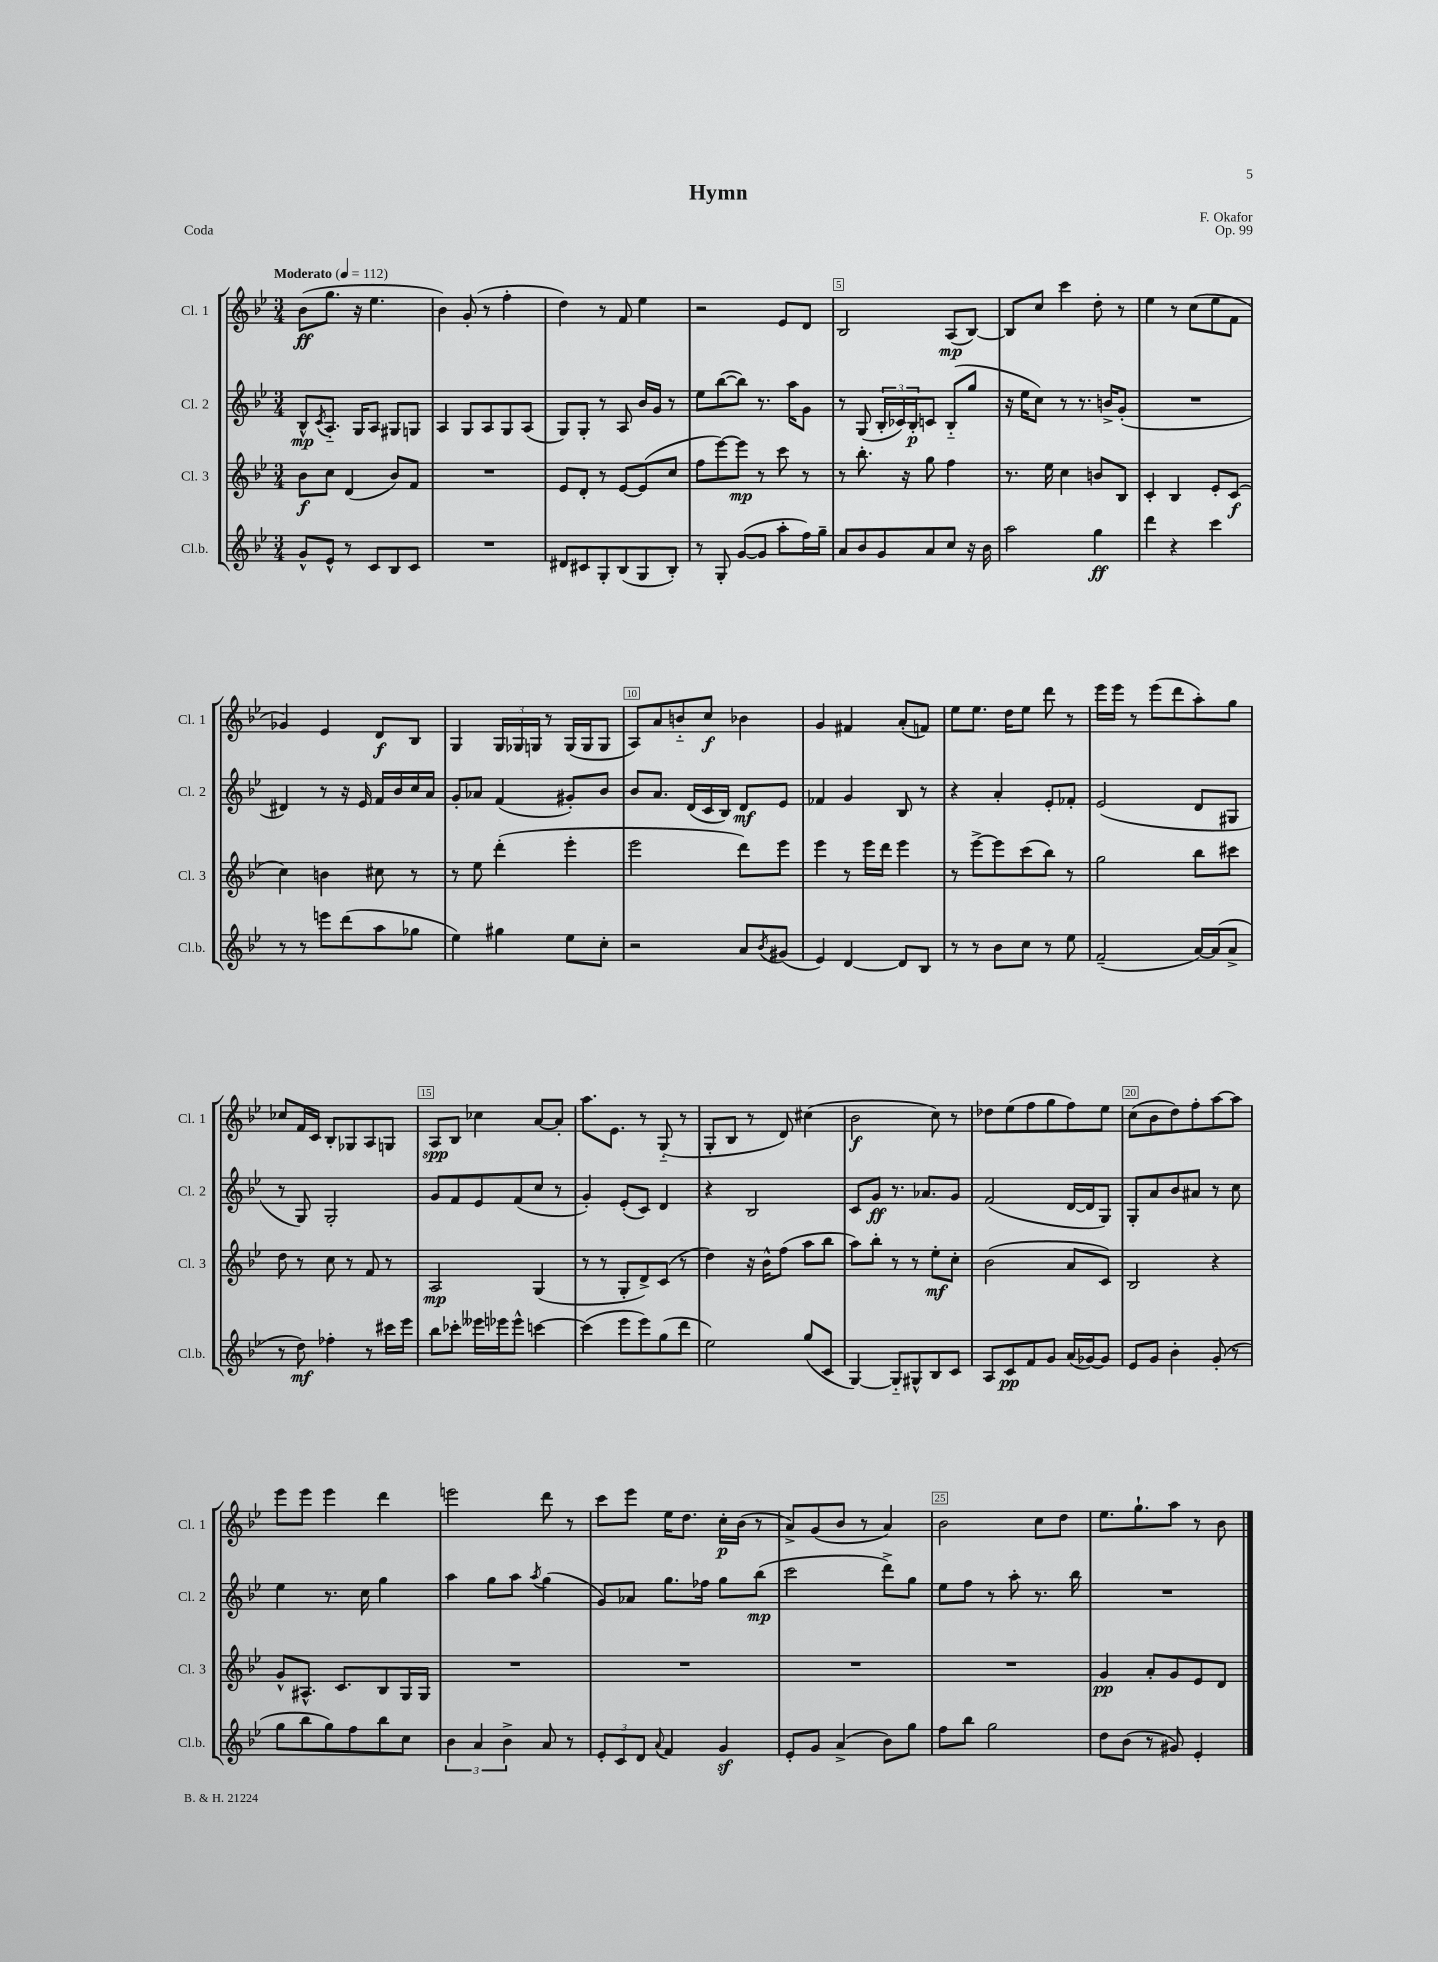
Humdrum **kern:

**kern	**kern	**kern	**kern
*staff4	*staff3	*staff2	*staff1
*clefG2	*clefG2	*clefG2	*clefG2
*k[b-e-]	*k[b-e-]	*k[b-e-]	*k[b-e-]
*M3/4	*M3/4	*M3/4	*M3/4
*MM112	*MM112	*MM112	*MM112
8g^^	8b-	8B-^^	(8b-
.	.	8qc	.
8e-^^	8cc	8.A'~	8.gg
8r	(4d	.	.
.	.	16G	16r
8c	.	8A	4.ee-
8B-	8b-)	8G#	.
8c	8f	8G	.
=	=	=	=
2.r	2.r	4A	4b-)
.	.	8G	(8g'
.	.	8A	8r
.	.	8G	4ff'
.	.	(8A	.
=	=	=	=
8d#	8e-	8G)	4dd)
8c#	8d'	8G'	.
8G'	8r	8r	8r
(8B-	[8e-	8A	8f
8G	(8e-]	16b-	4ee-
.	.	16g	.
8B-')	8cc	8r	.
=	=	=	=
8r	8ff	8ee-	2r
8G'	[8eee-)	([8bb-	.
([8g	8eee-]	8bb-])	.
8g]	8r	8.r	.
8aa'	8ccc	.	8e-
.	.	16aa	.
16ff)	8r	8g	8d
16gg~	.	.	.
=	=	=	=
8a	8r	8r	2B-
8b-	8.bb-'	(8G	.
8g	.	24B-'	.
.	.	24c-)	.
.	16r	.	.
.	.	24B-'	.
8a	8gg	8c	.
8cc	4ff	(8B-'~	(8A
16r	.	8gg	[8B-)
16b-	.	.	.
=	=	=	=
2aa	8.r	16r	8B-]
.	.	16ee-	.
.	.	8cc)	8cc
.	16ee-	.	.
.	4cc	8r	4ccc
.	.	8.r	.
4gg	8b	.	8dd'
.	.	16b^	.
.	8B-	(8g'	8r
=	=	=	=
4ddd	4c'	2.r	4ee-
4r	4B-	.	8r
.	.	.	(8cc
4ccc	8e-'	.	8ee-
.	(8c	.	8f
=	=	=	=
8r	4cc)	4d#)	4g-)
8r	.	.	.
8eee	4b	8r	4e-
(8ddd	.	16r	.
.	.	16e-	.
8aa	8cc#	16f	8d
.	.	16b-	.
8gg-	8r	16cc	8B-
.	.	16a	.
=	=	=	=
4ee-)	8r	8g'	4G
.	8ee-	8a-	.
4gg#	(4ddd'	(4f	24G
.	.	.	24G-
.	.	.	24G
.	.	.	8r
8ee-	4eee-'	8g#')	(16G
.	.	.	16G
8cc'	.	8b-	8G
=	=	=	=
2r	2eee-	8b-	8A)
.	.	8.a	8a
.	.	.	8b'~
.	.	(16d	.
.	.	16c	8cc
.	.	16B-)	.
8a	8ddd)	8d	4b-
8qb-	.	.	.
(8g#	8eee-	8e-	.
=	=	=	=
4e-)	4eee-	4f-	4g
[4d	8r	4g	4f#
.	16eee-	.	.
.	16ddd	.	.
8d]	4eee-	8B-	(8a'
8B-	.	8r	8f)
=	=	=	=
8r	8r	4r	8ee-
8r	[8eee-^	.	8.ee-
8b-	8eee-]	4a'	.
.	.	.	16dd
8cc	(8ccc	.	8ee-
8r	8bb-)	8e-'	8ddd
8ee-	8r	8f-'	8r
=	=	=	=
(2f~	2gg	(2e-	16eee-
.	.	.	16eee-
.	.	.	8r
.	.	.	(8eee-
.	.	.	8ddd
[16a)	8bb-	8d	8aa')
(16a]	.	.	.
8a^	8ccc#	8G#	8gg
=	=	=	=
8r	8dd	8r	8cc-
8dd)	8r	8G)	16f
.	.	.	16c
4ff-'	8cc	2G'	8B-'
.	8r	.	8G-
8r	8f	.	8A
16ccc#	8r	.	8G
16eee-	.	.	.
=	=	=	=
8bb-	2A	8g	8A
8ccc-'	.	8f	8B-
16eee--	.	8e-	4cc-
16eee-	.	.	.
8eee-^^	.	(8f	.
[4ccc	(4G	8cc	[8a
.	.	8r	8a']
=	=	=	=
(4ccc]	8r	4g')	8.aa
.	8r	.	.
.	.	.	8.e-
8eee-	8G'	(8e-'	.
8eee-)	8d^)	8c)	8r
(8gg	(8c	4d	(8G'~
8ddd	8r	.	8r
=	=	=	=
2ee-)	4dd)	4r	8G'
.	.	.	8B-
.	16r	2B-	8r
.	16b-^^	.	.
.	(8ff	.	8d)
(8gg	8aa	.	(4cc#
8c	8bb-	.	.
=	=	=	=
[4G)	8aa)	8c	2b-
.	8bb-'	8g	.
8G'~]	8r	8.r	.
8G#^^	8r	.	.
.	.	8.a-	.
8B-	8ee-'	.	8cc)
8c	8cc'	8g	8r
=	=	=	=
8A	(2b-	(2f	8dd-
8c	.	.	(8ee-
8f	.	.	8ff
8g	.	.	8gg
(16a	8a	[16d	8ff)
[16g-)	.	16d]	.
8g-]	8c)	8G)	8ee-
=	=	=	=
8e-	2B-	8G'	(8cc
8g	.	8a	8b-
4b-'	.	8b-	8dd)
.	.	8a#	8ff'
(8g'	4r	8r	[8aa
8r	.	8cc	8aa]
=	=	=	=
8gg	8g^^	4ee-	8eee-
8bb-	8.A#^^	.	8eee-
8gg)	.	8.r	4eee-
.	8.c	.	.
8ff	.	.	.
.	.	16cc	.
8bb-	8B-	4gg	4ddd
8cc	16G	.	.
.	16G	.	.
=	=	=	=
6b-	2.r	4aa	2eee
6a	.	.	.
.	.	8gg	.
6b-^	.	.	.
.	.	8aa	.
.	.	8qaa	.
8a	.	(4gg	8ddd
8r	.	.	8r
=	=	=	=
12e-'	2.r	8g)	8ccc
12c	.	.	.
.	.	8a-	8eee-
12d	.	.	.
8qqa	.	.	.
4f	.	8.gg	16ee-
.	.	.	8.dd
.	.	16ff-	.
4g	.	8gg	16cc'
.	.	.	(16b-
.	.	(8bb-	8r
=	=	=	=
8e-'	2.r	2ccc	8a^)
8g	.	.	(8g
(4a^	.	.	8b-
.	.	.	8r
8b-)	.	8ddd^)	4a)
8gg	.	8gg	.
=	=	=	=
8ff	2.r	8ee-	2b-
8bb-	.	8ff	.
2gg	.	8r	.
.	.	8aa'	.
.	.	8.r	8cc
.	.	.	8dd
.	.	16bb-	.
=	=	=	=
8dd	4g	2.r	8.ee-
(8b-	.	.	.
.	.	.	8.gg`
8r	8a'	.	.
8g#)	8g	.	8aa
4e-'	8e-	.	8r
.	8d	.	8b-
==	==	==	==
*-	*-	*-	*-
